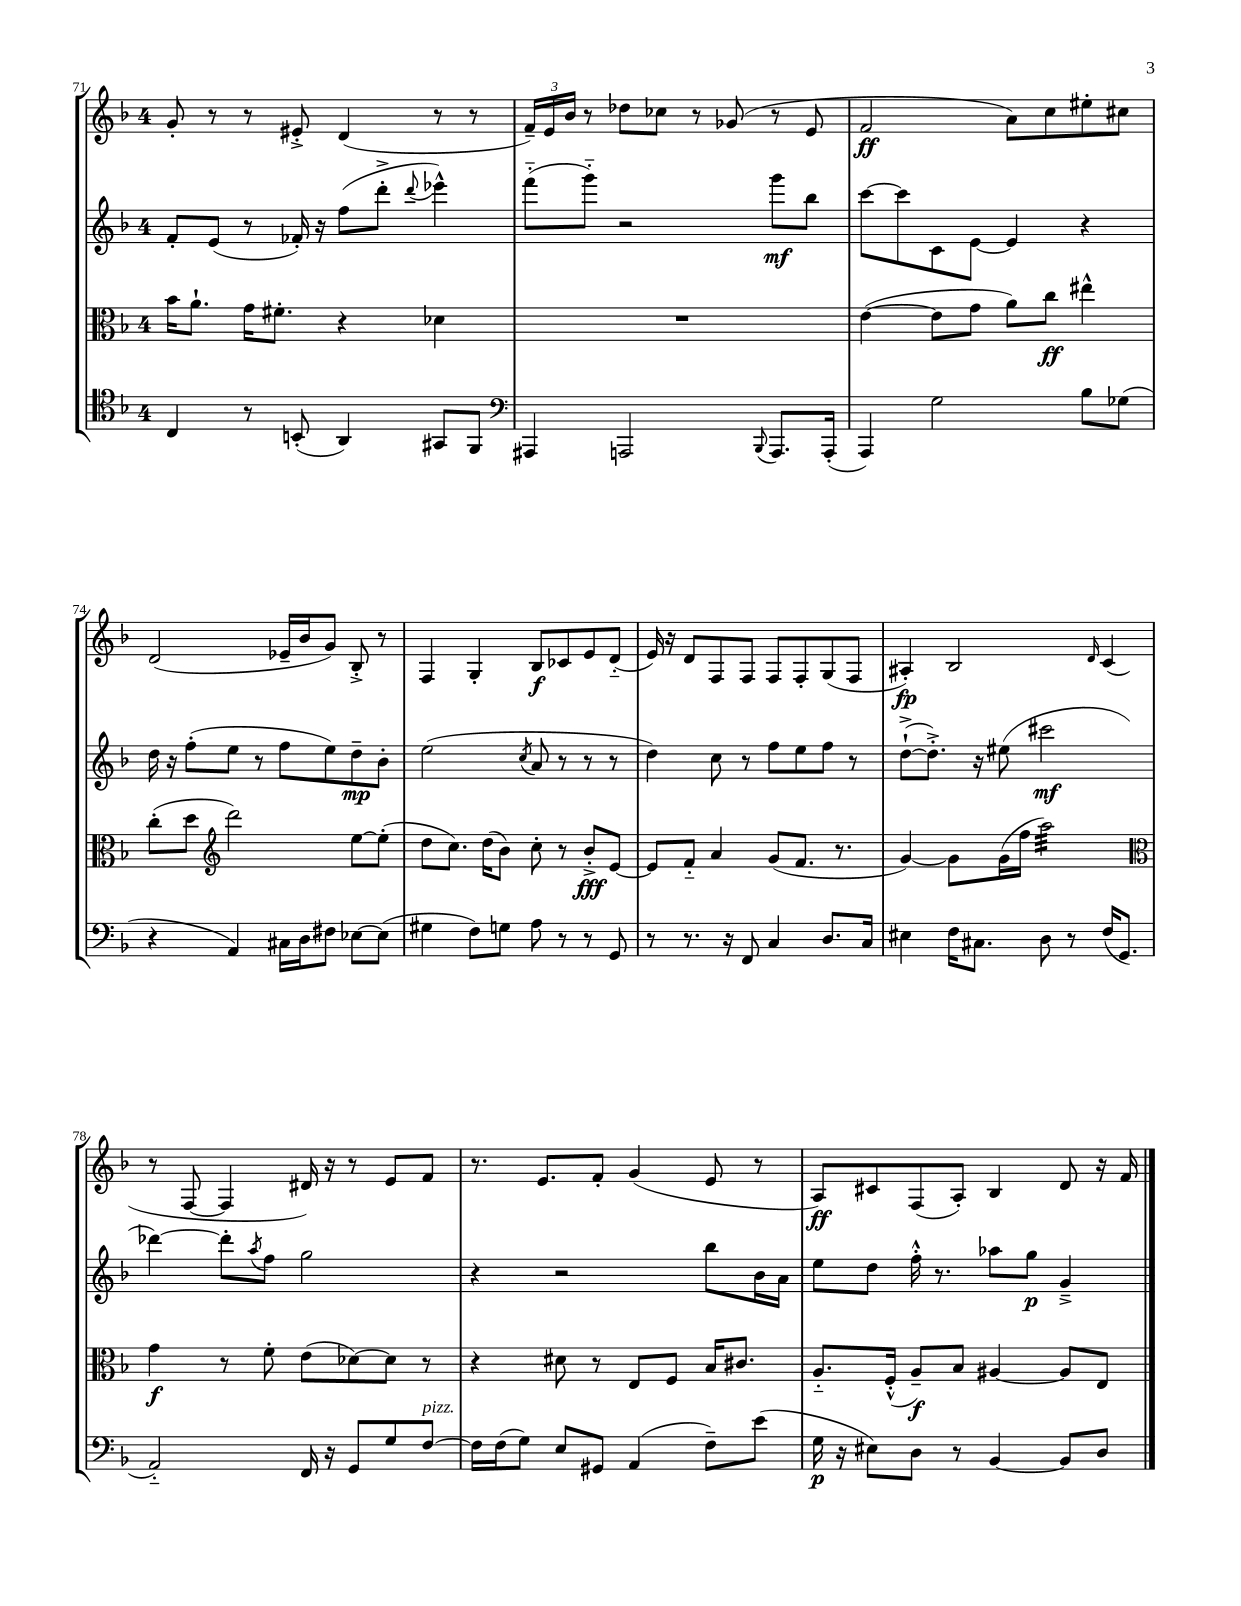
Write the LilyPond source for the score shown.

<<
\new StaffGroup <<
\new Staff = "s0" {
    \clef treble \key f \major \once \override Staff.TimeSignature.style = #'single-digit \time 4/4
    g'8-. r8 r8 eis'8-.-> d'4( r8 r8 |
    \tuplet 3/2 { f'16--) e'16 bes'16 } r8 des''8 ces''8 r8 ges'8( r8 e'8 |
    f'2\ff a'8) c''8 eis''8-. cis''8 |
    d'2( ees'16-- bes'16 g'8) bes8-.-> r8 |
    f4 g4-. bes8\f ces'8 e'8 d'8-_( |
    e'16) r16 d'8 f8 f8 f8 f8-. g8( f8 |
    ais4-.\fp) bes2 \grace { d'16 } c'4( |
    r8 f8~ f4 dis'16) r16 r8 e'8 f'8 |
    r8. e'8. f'8-. g'4( e'8 r8 |
    a8\ff) cis'8 f8( a8-.) bes4 d'8 r16 f'16 \bar "|." |
}
\new Staff = "s1" {
    \clef treble \key f \major \once \override Staff.TimeSignature.style = #'single-digit \time 4/4
    f'8-. e'8( r8 fes'16-.) r16 f''8( d'''8-.-> \appoggiatura { d'''8 } ees'''4-^) |
    f'''8-_( g'''8-_) r2 g'''8\mf bes''8 |
    c'''8~ c'''8 c'8 e'8~ e'4 r4 |
    d''16 r16 f''8-.( e''8 r8 f''8 e''8) d''8--\mp bes'8-. |
    e''2( \acciaccatura { c''8 } a'8 r8 r8 r8 |
    d''4) c''8 r8 f''8 e''8 f''8 r8 |
    d''8~-!->( d''8.-.->) r16 eis''8( cis'''2\mf |
    des'''4~) des'''8-. \acciaccatura { a''8 } f''8 g''2 |
    r4 r2 bes''8 bes'16 a'16 |
    e''8 d''8 f''16-.-^ r8. aes''8 g''8\p g'4---> \bar "|." |
}
\new Staff = "s2" {
    \clef alto \key f \major \once \override Staff.TimeSignature.style = #'single-digit \time 4/4
    bes'16 a'8.-! g'16 fis'8.-. r4 des'4 |
    R1 |
    e'4~( e'8 g'8 a'8) c''8\ff eis''4-^ |
    c''8-.( d''8 \clef treble d'''2) e''8~ e''8-.( |
    d''8 c''8.) d''16( bes'8) c''8-. r8 bes'8-.->\fff e'8~ |
    e'8 f'8-_ a'4 g'8( f'8. r8. |
    g'4~) g'8 g'16( f''16 a''2:32) |
    \clef alto g'4\f r8 f'8-. e'8( des'8~) des'8 r8 |
    r4 dis'8 r8 e8 f8 bes16 cis'8. |
    a8.-_ f16-.-^( a8--\f) bes8 ais4~ ais8 e8 \bar "|." |
}
\new Staff = "s3" {
    \clef tenor \key f \major \once \override Staff.TimeSignature.style = #'single-digit \time 4/4
    c4 r8 b,8-.( a,4) gis,8 f,8 |
    \clef bass ais,,4 a,,2 \appoggiatura { bes,,8 } a,,8. a,,16-.( |
    a,,4) g2 bes8 ges8( |
    r4 a,4) cis16 d16 fis8 ees8~ ees8( |
    gis4 f8) g8 a8 r8 r8 g,8 |
    r8 r8. r16 f,8 c4 d8. c16 |
    eis4 f16 cis8. d8 r8 f16( g,8. |
    a,2-_) f,16 r16 g,8 g8 f8~^\markup { \italic "pizz." } |
    f16 f16( g8) e8 gis,8 a,4( f8--) e'8( |
    g16\p r16 eis8) d8 r8 bes,4~ bes,8 d8 \bar "|." |
}
>>
>>
\layout { \context { \Score currentBarNumber = #71 } }
